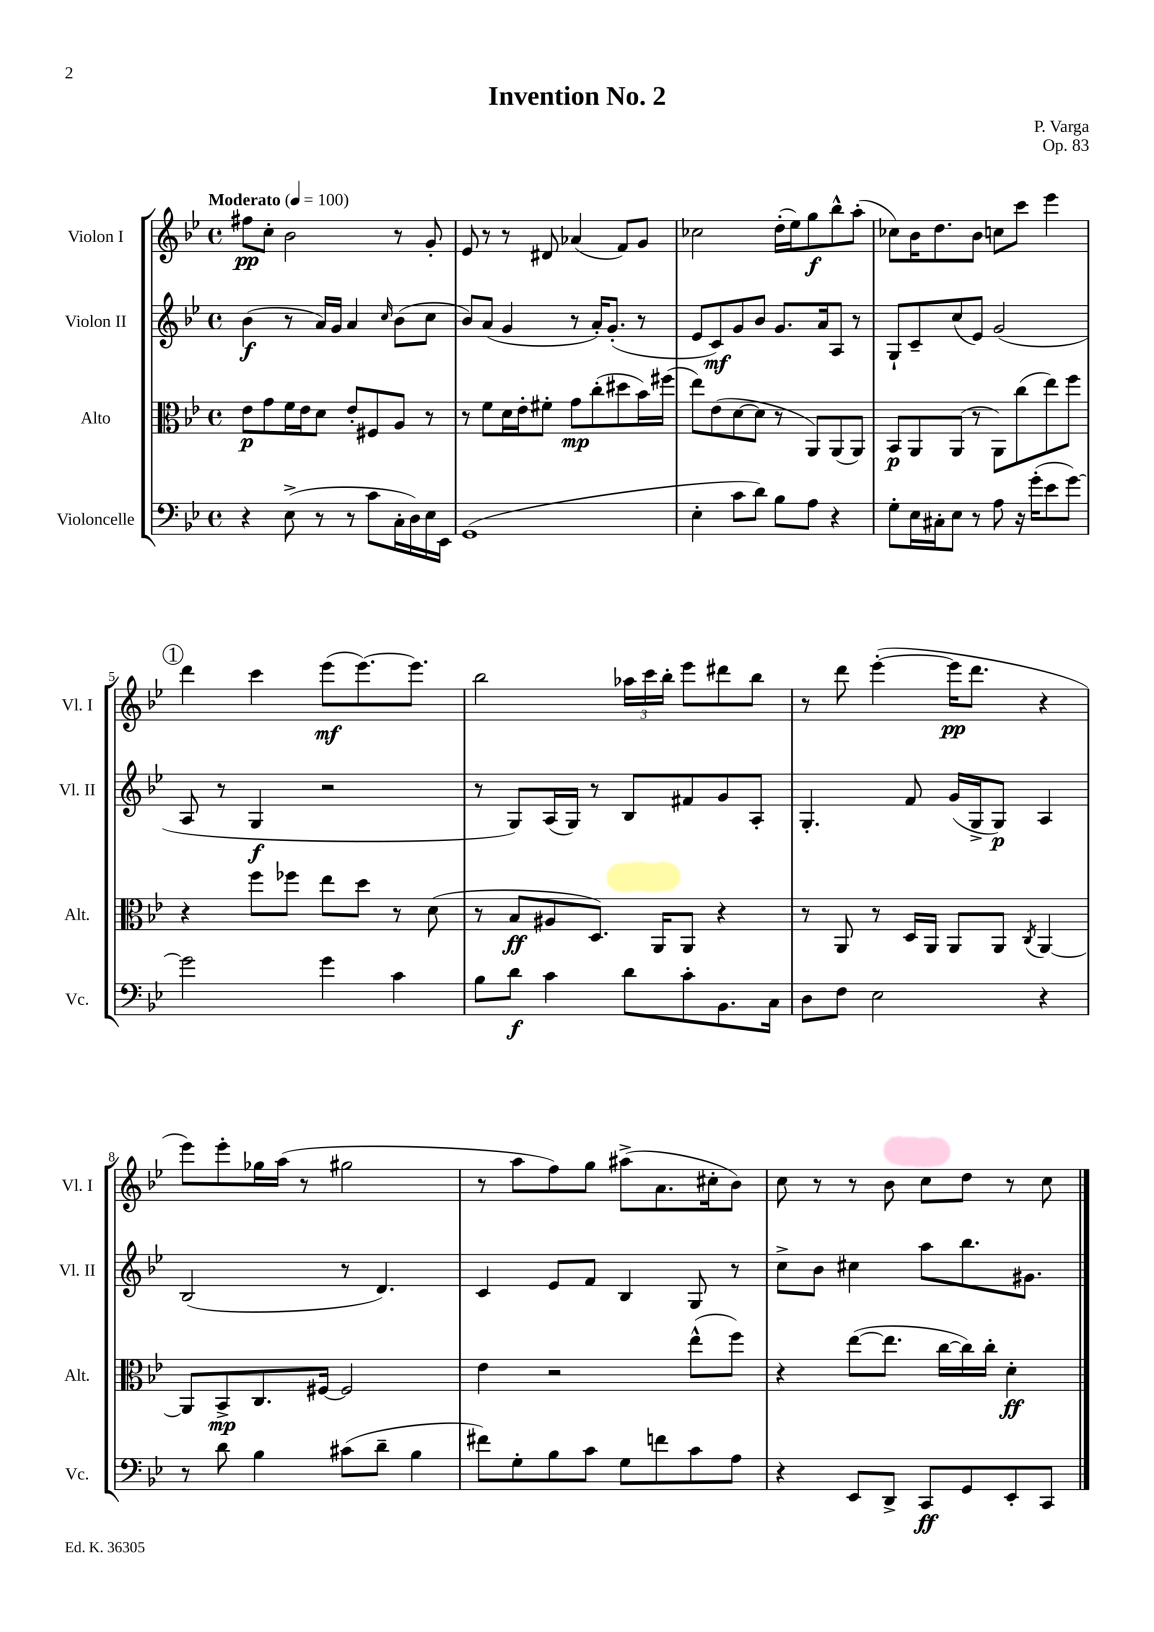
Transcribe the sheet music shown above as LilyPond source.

\header { title = "Invention No. 2" composer = "P. Varga" opus = "Op. 83" }
<<
\new StaffGroup <<
\new Staff = "s0" \with { instrumentName = "Violon I" shortInstrumentName = "Vl. I" } {
    \clef treble \key bes \major \defaultTimeSignature \time 4/4 \tempo "Moderato" 4 = 100
    \autoBeamOff fis''8[\pp c''8]-. bes'2 r8 g'8-. |
    ees'8 r8 r8 dis'8 aes'4( f'8[) g'8] |
    ces''2 d''16[-.( ees''16) g''8\f bes''8-^ a''8]-.( |
    ces''8[) bes'16 d''8. bes'8] c''8[ c'''8] ees'''4 |
    \mark \markup { \circle "1" } d'''4 c'''4 ees'''8[\mf( ees'''8.~) ees'''8.] |
    bes''2 \tuplet 3/2 { aes''16[ c'''16 bes''16]-. } ees'''8[ dis'''8 bes''8] |
    r8 d'''8 ees'''4~-.( ees'''16[\pp d'''8.] r4 |
    ees'''8[) ees'''8-. ges''16 a''16]( r8 gis''2 |
    r8 a''8[ f''8) g''8] ais''8[->( a'8. cis''16-. bes'8]) |
    c''8 r8 r8 bes'8 c''8[ d''8] r8 c''8 \bar "|." |
}
\new Staff = "s1" \with { instrumentName = "Violon II" shortInstrumentName = "Vl. II" } {
    \clef treble \key bes \major \defaultTimeSignature \time 4/4
    \autoBeamOff bes'4\f( r8 a'16[) g'16] a'4 \grace { c''16 } bes'8[( c''8] |
    bes'8[) a'8]( g'4 r8 a'16[-.) g'8.]-.( r8 |
    ees'8[ c'8\mf) g'8 bes'8] g'8.[ a'16 a8] r8 |
    g8[-! c'8-- c''8( ees'8]) g'2( |
    \mark \markup { \circle "1" } a8 r8 g4\f r2 |
    r8 g8[) a16( g16]) r8 bes8[ fis'8 g'8 a8]-. |
    g4.-. f'8 g'16[( g16-> g8]\p) a4 |
    bes2( r8 d'4.) |
    c'4 ees'8[ f'8] bes4 g8 r8 |
    c''8[-> bes'8] cis''4 a''8[ bes''8. gis'8.] \bar "|." |
}
\new Staff = "s2" \with { instrumentName = "Alto" shortInstrumentName = "Alt." } {
    \clef alto \key bes \major \defaultTimeSignature \time 4/4
    \autoBeamOff ees'8[\p g'8 f'16 ees'16 d'8] ees'8[-. fis8 a8] r8 |
    r8 f'8[ d'16 ees'16-. fis'8]-. g'8[\mp c''8-.( dis''8 bes'16) fis''16]( |
    ees''8[) ees'8( d'8~ d'8] r8 a,8[) a,8( a,8]) |
    bes,8[\p a,8 a,8]( r8 a,8[) c''8( ees''8) f''8] |
    \mark \markup { \circle "1" } r4 f''8[ fes''8] ees''8[ d''8] r8 d'8( |
    r8 bes8[\ff ais8 d8.]) a,16[ a,8] r4 |
    r8 a,8 r8 d16[ a,16] a,8[ a,8] \acciaccatura { c8 } a,4~ |
    a,8[ bes,8->\mp c8. fis16]~ fis2 |
    ees'4 r2 ees''8[-^( f''8]) |
    r4 ees''8[~( ees''8.] c''16[~ c''16) c''16]-. d'4-.\ff \bar "|." |
}
\new Staff = "s3" \with { instrumentName = "Violoncelle" shortInstrumentName = "Vc." } {
    \clef bass \key bes \major \defaultTimeSignature \time 4/4
    \autoBeamOff r4 ees8->( r8 r8 c'8[ c16-. d16) ees16 ees,16] |
    g,1( |
    ees4-. c'8[ d'8]) bes8[ a8] r4 |
    g8[-. ees16 cis16-. ees8] r8 a8 r16 g'16[-.( ees'8 g'8]~) |
    \mark \markup { \circle "1" } g'2 g'4 c'4 |
    bes8[ d'8]\f c'4 d'8[ c'8-. bes,8. c16] |
    d8[ f8] ees2 r4 |
    r8 d'8 bes4 cis'8[( d'8]-- bes4 |
    fis'8[) g8-. bes8 c'8] g8[ f'8 c'8 a8] |
    r4 ees,8[ d,8]-> c,8[\ff g,8 ees,8-. c,8] \bar "|." |
}
>>
>>
